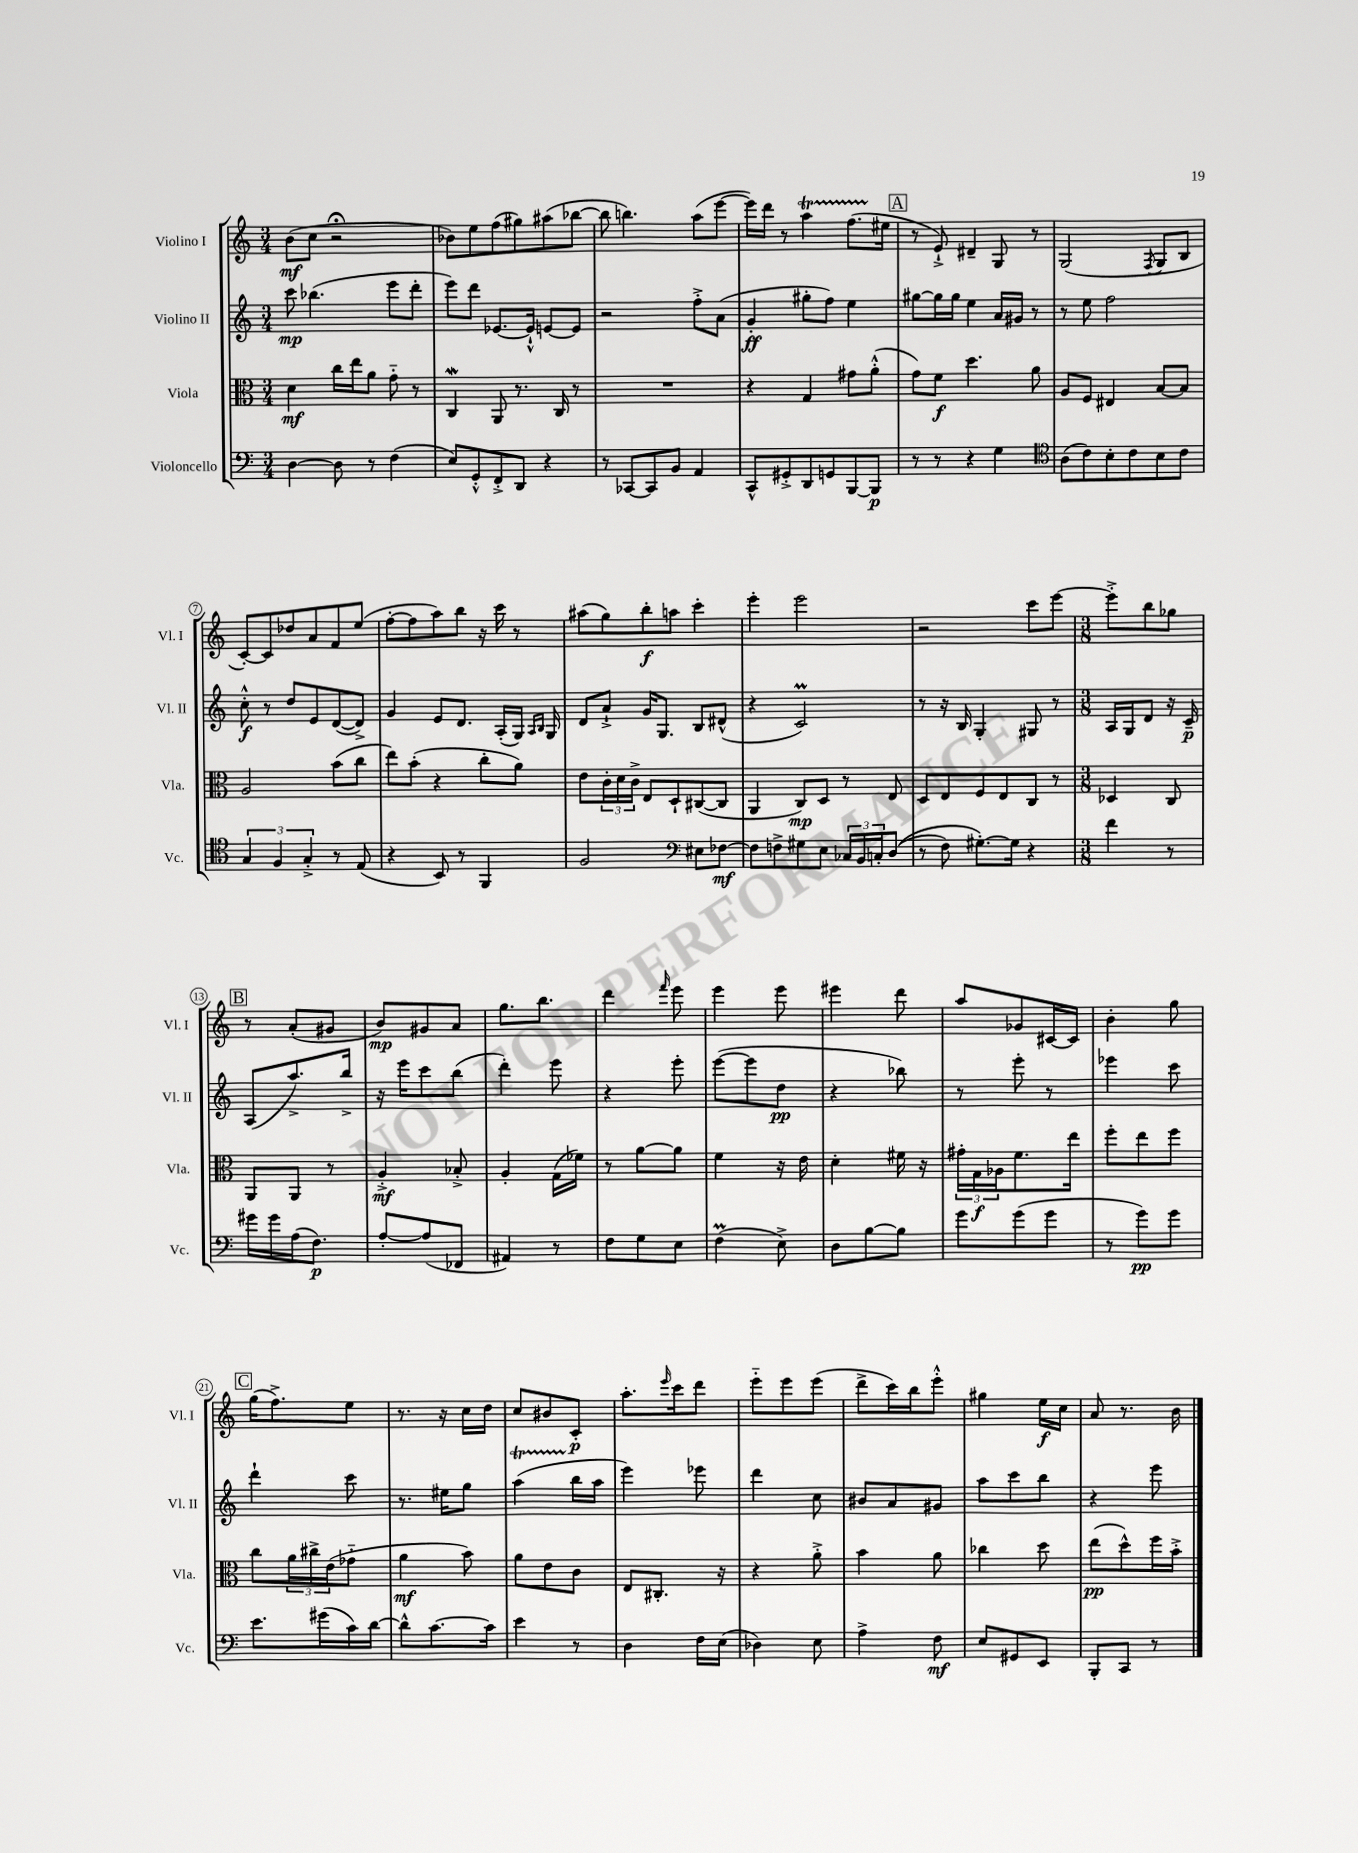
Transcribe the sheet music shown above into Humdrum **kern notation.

**kern	**dynam	**kern	**dynam	**kern	**dynam	**kern	**dynam
*part4	*part4	*part3	*part3	*part2	*part2	*part1	*part1
*staff4	*staff4	*staff3	*staff3	*staff2	*staff2	*staff1	*staff1
*I"Violoncello	*	*I"Viola	*	*I"Violino II	*	*I"Violino I	*
*I'Vc.	*	*I'Vla.	*	*I'Vl. II	*	*I'Vl. I	*
*clefF4	*	*clefC3	*	*clefG2	*	*clefG2	*
*k[]	*	*k[]	*	*k[]	*	*k[]	*
*M3/4	*	*M3/4	*	*M3/4	*	*M3/4	*
=1	=1	=1	=1	=1	=1	=1	=1
[4D\	.	4d\	mf	8ccc\	mp	(8b\L	mf
.	.	.	.	(4.bb-X\	.	8cc\J	.
8D\]	.	16cc\LL	.	.	.	2r;<	.
.	.	16ee\J	.	.	.	.	.
8r	.	8a\J	.	.	.	.	.
(4F\	.	8g\	.	8eee\L	.	.	.
.	.	8r	.	8ddd'\J	.	.	.
=2	=2	=2	=2	=2	=2	=2	=2
8E/L)	.	4Cw/	.	8eee\L)	.	8b-X\L)	.
8GG'^^/	.	.	.	8ddd\J	.	8ee\	.
8FF'^/	.	8AA/	.	[8.e-X/L	.	(8ff\	.
8DD/J	.	8.r	.	.	.	8gg#X\)	.
.	.	.	.	16e-`^^/Jk]	.	.	.
4r	.	.	.	[8en/L	.	(8aa#X\	.
.	.	16C/	.	.	.	.	.
.	.	8r	.	8e/J]	.	[8bb-X\J	.
=3	=3	=3	=3	=3	=3	=3	=3
8r	.	2.r	.	2r	.	8bb-\]	.
[8CC-X/L	.	.	.	.	.	4.bbn\)	.
8CC-/]	.	.	.	.	.	.	.
8BB/J	.	.	.	.	.	.	.
4AA/	.	.	.	8ff'^\L	.	(8aa\L	.
.	.	.	.	(8a\J	.	[8eee\J	.
=4	=4	=4	=4	=4	=4	=4	=4
8CC^^/L	.	4r	.	4g'/	ff	16eee\LL])	.
.	.	.	.	.	.	16ddd\JJ	.
8GG#X'^/	.	.	.	.	.	8r	.
8DD/	.	4G/	.	8gg#X'\L	.	4aaT\	.
8GGn/	.	.	.	8ff\J)	.	.	.
[8BBB/	.	8g#X\L	.	4ee\	.	(8.ffTTT\L	.
8BBB/J]	p	(8a'^^\J	.	.	.	.	.
.	.	.	.	.	.	16ee#X\Jk	.
!!LO:REH:place=s1:t=A
=5	=5	=5	=5	=5	=5	=5	=5
8r	.	8g\L)	.	[8gg#X\L	.	8r	.
8r	.	8f\J	f	16gg#\L]	.	8e`^/)	.
.	.	.	.	16gg#\JJ	.	.	.
4r	.	4.dd\	.	4ee\	.	4d#X~/	.
4G\	.	.	.	16a/LL	.	8G/	.
.	.	.	.	16g#X/JJ	.	.	.
.	.	8a\	.	8r	.	8r	.
=6	=6	=6	=6	=6	=6	=6	=6
*clefC4	*	*	*	*	*	*	*
(8A\L	.	8A/L	.	8r	.	(2G/	.
8c\)	.	8F/J	.	8ee\	.	.	.
8B'\	.	4E#X/	.	2ff\	.	.	.
8c\	.	.	.	.	.	.	.
.	.	.	.	.	.	8qF/	.
8B\	.	[8B/L	.	.	.	8G/L	.
8c\J	.	8B/J]	.	.	.	8B/J	.
!!LO:LB:g=z
=7	=7	=7	=7	=7	=7	=7	=7
6G/	.	2A/	.	8cc'^^\	f	[8c'/L)	.
.	.	.	.	8r	.	8c/]	.
6F/	.	.	.	.	.	.	.
.	.	.	.	8dd/L	.	8dd-X/	.
6G'^/	.	.	.	.	.	.	.
.	.	.	.	8e/	.	8a/	.
8r	.	(8b\L	.	([8d/	.	8f/	.
(8E/	.	8cc\J	.	8d^/J])	.	(8ee/J	.
=8	=8	=8	=8	=8	=8	=8	=8
4r	.	8ee\L)	.	4g/	.	[8ff'\L	.
.	.	(8b'\J	.	.	.	8ff\]	.
8BB/)	.	4r	.	8e/L	.	8aa\)	.
8r	.	.	.	8.d/J	.	8bb\J	.
4FF/	.	8cc'\L	.	.	.	16r	.
.	.	.	.	(16A'/LL	.	16ccc\	.
.	.	8a\J)	.	16G/JJ)	.	8r	.
.	.	.	.	16qqA/LL	.	.	.
.	.	.	.	16qqB/JJ	.	.	.
.	.	.	.	16G/	.	.	.
=9	=9	=9	=9	=9	=9	=9	=9
2F/	.	8e\L	.	8d/L	.	(8aa#X\L	.
.	.	24c'\L	.	8a`^/J	.	8gg\)	.
.	.	24d\	.	.	.	.	.
.	.	24c^\JJ	.	.	.	.	.
.	.	8E/L	.	16g/KL	.	8bb'\	f
.	.	.	.	8.G/J	.	.	.
.	.	8D`/	.	.	.	8aan\J	.
*clefF4	*	*	*	*	*	*	*
8E#X\L	.	([8C#X/	.	8B/L	.	4ccc'\	.
[8F-X\J	mf	8C#/J]	.	(8d#X^^/J	.	.	.
=10	=10	=10	=10	=10	=10	=10	=10
8F-\L]	.	4AA/	.	4r	.	4eee'\	.
8Fn^\	.	.	.	.	.	.	.
8G#X\	.	8C/L)	mp	2cM/)	.	2eee\	.
8E\J	.	8D/J	.	.	.	.	.
24C-X/LL	.	8r	.	.	.	.	.
24BB/	.	.	.	.	.	.	.
24Cn'/J	.	.	.	.	.	.	.
((8D/J	.	8E/	.	.	.	.	.
=11	=11	=11	=11	=11	=11	=11	=11
8r	.	8D/L	.	8r	.	2r	.
8F\)	.	8E/	.	16r	.	.	.
.	.	.	.	16B/	.	.	.
[8.G#X'\L)	.	8F/	.	4G'/	.	.	.
.	.	8E/	.	.	.	.	.
16G#\Jk]	.	.	.	.	.	.	.
4r	.	8C/J	.	8G#X/	.	8ccc\L	.
.	.	8r	.	8r	.	[8eee\J	.
=12	=12	=12	=12	=12	=12	=12	=12
*M3/8	*	*M3/8	*	*M3/8	*	*M3/8	*
4f\	.	4D-X/	.	16A/LL	.	8eee'^\L]	.
.	.	.	.	16G/J	.	.	.
.	.	.	.	8d/J	.	8bb\	.
8r	.	8C/	.	16r	.	8gg-X\J	.
.	.	.	.	16c~/	p	.	.
!!LO:LB:g=z
!!LO:REH:place=s1:t=B
=13	=13	=13	=13	=13	=13	=13	=13
16g#X\LL	.	8AA/L	.	(8A/L	.	8r	.
16g#\	.	.	.	.	.	.	.
(16A\J	.	8AA/J	.	8.aa^/)	.	(8a'/L	.
8.F\J)	p	.	.	.	.	.	.
.	.	8r	.	.	.	8g#X/J	.
.	.	.	.	16bb^/Jk	.	.	.
=14	=14	=14	=14	=14	=14	=14	=14
[8A'/L	.	4A'^/	mf	16r	.	8b/L)	mp
.	.	.	.	16eee\KL	.	.	.
(8A/]	.	.	.	8ccc\	.	8g#X/	.
8FF-X/J	.	8B-X'^/	.	(8bb\J	.	8a/J	.
=15	=15	=15	=15	=15	=15	=15	=15
4AA#X/)	.	4A'/	.	4ddd'\)	.	8.gg\L	.
.	.	.	.	.	.	8.bb\J	.
8r	.	(16G\LL	.	8eee\	.	.	.
.	.	16f-X\JJ)	.	.	.	.	.
=16	=16	=16	=16	=16	=16	=16	=16
8F\L	.	8r	.	4r	.	4ddd\	.
8G\	.	[8a\L	.	.	.	.	.
.	.	.	.	.	.	16qqfff/	.
8E\J	.	8a\J]	.	8eee'\	.	8eee\	.
=17	=17	=17	=17	=17	=17	=17	=17
(4FM\	.	4f\	.	([8eee\L	.	4eee\	.
.	.	.	.	8eee\]	.	.	.
8E^\)	.	16r	.	8dd\J	pp	8eee\	.
.	.	16e\	.	.	.	.	.
=18	=18	=18	=18	=18	=18	=18	=18
8D\L	.	4d'\	.	4r	.	4eee#X\	.
[8B\	.	.	.	.	.	.	.
8B\J]	.	16f#X\	.	8bb-X\)	.	8ddd\	.
.	.	16r	.	.	.	.	.
=19	=19	=19	=19	=19	=19	=19	=19
8g\L	.	24g#X'\LL	.	8r	.	8aa/L	.
.	.	24G\	f	.	.	.	.
.	.	24A-X\J	.	.	.	.	.
(8g\	.	8.f\	.	8eee'\	.	8g-X/	.
8g\J	.	.	.	8r	.	[16c#X/L	.
.	.	16ee\Jk	.	.	.	16c#/JJ]	.
=20	=20	=20	=20	=20	=20	=20	=20
8r	.	8ff'\L	.	4eee-X\	.	4b'\	.
8g\L)	pp	8ee\	.	.	.	.	.
8g\J	.	8ff\J	.	8ccc\	.	8gg\	.
!!LO:LB:g=z
!!LO:REH:place=s1:t=C
=21	=21	=21	=21	=21	=21	=21	=21
8.e\L	.	8cc\L	.	4ddd`\	.	(16gg\KL	.
.	.	.	.	.	.	8.ff^\)	.
.	.	24a\L	.	.	.	.	.
.	.	24cc#X^\	.	.	.	.	.
(16g#X\L	.	.	.	.	.	.	.
.	.	(24e\J	.	.	.	.	.
16c\)	.	8g-X\J	.	8ccc\	.	8ee\J	.
[16d\JJ	.	.	.	.	.	.	.
=22	=22	=22	=22	=22	=22	=22	=22
8d^^\L]	.	4a\	mf	8.r	.	8.r	.
[8.c\	.	.	.	.	.	.	.
.	.	.	.	16ee#X\KL	.	16r	.
.	.	8b\)	.	8gg\J	.	16cc\LL	.
16c\Jk]	.	.	.	.	.	16dd\JJ	.
=23	=23	=23	=23	=23	=23	=23	=23
4e\	.	8a\L	.	(4aaT\	.	8cc/L	.
.	.	8e\	.	.	.	8b#X/	.
8r	.	8c\J	.	16bb\LL	.	8c'/J	p
.	.	.	.	16aa\JJ	.	.	.
=24	=24	=24	=24	=24	=24	=24	=24
4D\	.	8E/L	.	4eee\)	.	8.aa'\L	.
.	.	8.C#X'/J	.	.	.	.	.
.	.	.	.	.	.	16qqeee/	.
.	.	.	.	.	.	16ccc\k	.
16F\LL	.	.	.	8eee-X\	.	8ddd\J	.
(16E\JJ	.	16r	.	.	.	.	.
=25	=25	=25	=25	=25	=25	=25	=25
4D-X\)	.	4r	.	4ddd\	.	8eee\L	.
.	.	.	.	.	.	8eee\	.
8E\	.	8a'^\	.	8cc\	.	(8eee\J	.
=26	=26	=26	=26	=26	=26	=26	=26
4A^\	.	4b\	.	8b#X/L	.	8ddd^\L	.
.	.	.	.	8a/	.	16ccc\L)	.
.	.	.	.	.	.	16bb\J	.
8F\	mf	8a\	.	8g#X/J	.	8eee'^^\J	.
=27	=27	=27	=27	=27	=27	=27	=27
8E/L	.	4cc-X\	.	8aa\L	.	4gg#X\	.
8GG#X/	.	.	.	8ccc\	.	.	.
8EE/J	.	8dd\	.	8bb\J	.	16ee\LL	f
.	.	.	.	.	.	16cc\JJ	.
=28	=28	=28	=28	=28	=28	=28	=28
8BBB'/L	.	(8ee\L	pp	4r	.	8a/	.
8CC/J	.	8dd^^\)	.	.	.	8.r	.
8r	.	16ff\L	.	8eee\	.	.	.
.	.	16b'^\JJ	.	.	.	16b\	.
==	==	==	==	==	==	==	==
*-	*-	*-	*-	*-	*-	*-	*-
